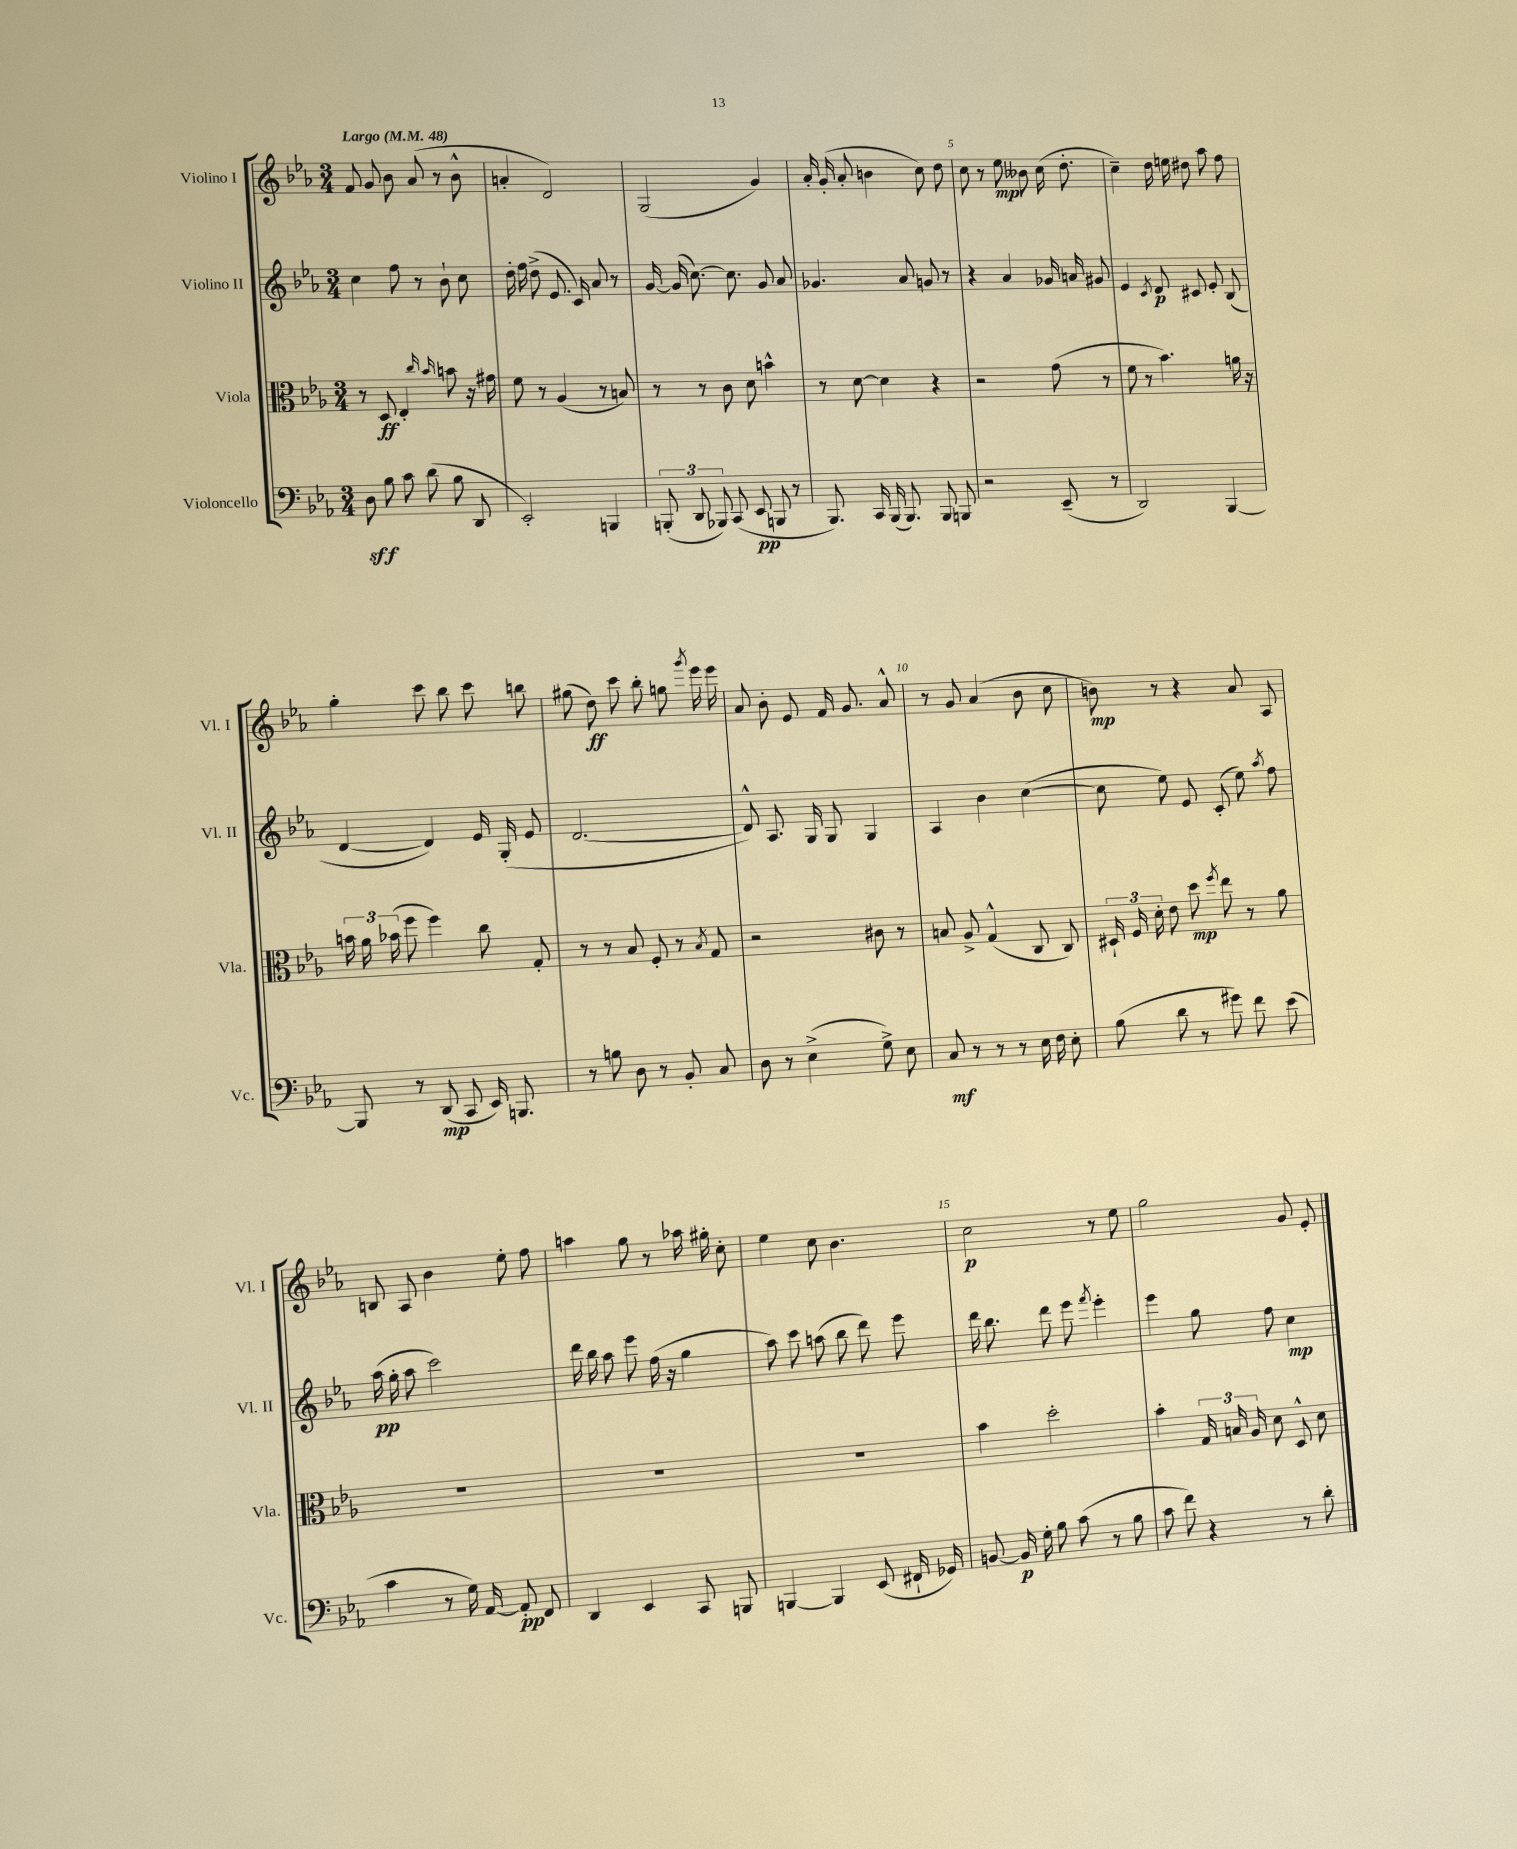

**kern	**kern	**kern	**kern
*staff4	*staff3	*staff2	*staff1
*clefF4	*clefC3	*clefG2	*clefG2
*k[b-e-a-]	*k[b-e-a-]	*k[b-e-a-]	*k[b-e-a-]
*M3/4	*M3/4	*M3/4	*M3/4
*MM48	*MM48	*MM48	*MM48
8D\	8r	4cc\	8f/
8B-\	8D/	.	8g/
8c\	4E-'/	8ff\	8b-\
(8d\	.	8r	(8a-/
.	16qqcc/	.	.
.	16qqb-/	.	.
8B-\	8b\	8b-`\	8r
8DD/	16r	8cc\	8b-^^\
.	16g#\	.	.
=	=	=	=
2EE-'/)	8f\	16dd'\	4a'/
.	.	16ff\	.
.	8r	(8dd^\	.
.	(4A-/	8.e-/	2d/)
.	.	16c/)	.
4BBB/	8r	8a-/	.
.	8B/)	8r	.
=	=	=	=
(12BBB'/	8r	[16g/	(2G/
.	.	(16g/]	.
12DD/	.	.	.
.	8r	[8.cc\)	.
12BBB-/)	.	.	.
(8CC/	8c\	.	.
.	.	8.cc\]	.
8EE-/	8d\	.	.
8BBB/	4b^^\	8g/	4g/)
8r	.	8a-/	.
=	=	=	=
8.BBB-/)	8r	4.g-/	16a-'/
.	.	.	(16g'/
.	[8d\	.	8a-'/
16CC/	.	.	.
(16BBB-/	4d\]	.	4b\
8.BBB-/)	.	.	.
.	.	8a-/	.
8BBB-/	4r	8g/	8cc\)
8BBB/	.	8r	8dd\
=	=	=	=
2r	2r	4r	8cc\
.	.	.	8r
.	.	4a-/	8ee-\
.	.	.	8b--\
(8EE-~/	(8g\	16g-/	(16cc\
.	.	16a/	8.dd'\
8r	8r	8g#/	.
=	=	=	=
2DD/)	8f\	4e-/	4cc~\)
.	8r	.	.
.	.	8qc/	.
.	4.b-\)	8d/	16dd\
.	.	.	16ee\
.	.	8c#/	8dd#\
[4BBB-/	.	8e-'/	8aa-\
.	16a\	(8B-/	8ff\
.	16r	.	.
=	=	=	=
8BBB-/]	24b\	[4d/	4gg'\
.	24a-\	.	.
.	(24b-\	.	.
8r	8ff\	.	.
(8DD/	4ff\)	4d/])	8ccc\
8CC/	.	.	8bb-\
16EE-/)	8cc\	16e-/	8ccc\
8.BBB/	.	(16G'/	.
.	8G'/	8e-/	8bb\
=	=	=	=
8r	8r	[2.d/	(8gg#\
8B\	8r	.	8dd\)
8D\	8B-/	.	8ccc\
8r	8F'/	.	8bb-'\
8BB-'/	8r	.	8gg\
.	8qB-/	.	8qggg/
8C/	8G/	.	16eee-\
.	.	.	16eee-\
=	=	=	=
8D\	2r	8d^^/])	8a-/
8r	.	8.A-/	8b-'\
(4E-^\	.	.	8e-/
.	.	16G/	.
.	.	8G/	16f/
.	.	.	8.g/
8G^\)	8c#\	4G/	.
8E-\	8r	.	8a-^^/
=	=	=	=
8C/	8B/	4A-/	8r
8r	8A-^/	.	8g/
8r	(4G^^/	4b-\	(4a-/
8r	.	.	.
16E-\	8C/	([4cc\	8b-\
16F\	.	.	.
8E-'\	8C/)	.	8cc\
=	=	=	=
(8B-\	24D#`/	8cc\]	8b\)
.	24F/	.	.
.	24d'\	.	.
8d\	8e-\	8ee-\)	8r
8r	8dd\	8e-/	4r
.	8qff/	.	.
8g#\)	8ee-\	(8c'/	.
8f\	8r	8ee-\)	8a-/
.	.	8qaa-/	.
(8e-\	8a-\	8ff\	8A-/
=	=	=	=
4c\	2.r	(16aa-\	8B/
.	.	16gg'\	.
.	.	8aa-\	8A-/
8r	.	2ccc\)	4b-\
16G\)	.	.	.
[16AA-/	.	.	.
8AA-'/]	.	.	8ee-'\
8FF/	.	.	8ff\
=	=	=	=
4DD/	2.r	16ddd\	4aa\
.	.	16bb-\	.
.	.	8aa-\	.
4EE-/	.	8eee-\	8gg\
.	.	(16ff\	8r
.	.	16r	.
8CC/	.	4gg\	16aa-\
.	.	.	16gg#'\
8BBB/	.	.	8cc'\
=	=	=	=
[4BBB/	2.r	8aa-\)	4ee-\
.	.	8ccc\	.
4BBB/]	.	(8aa\	8cc\
.	.	8bb-\	4.b-\
(8EE-/	.	8ddd\)	.
16FF#`/	.	8eee-\	.
16GG-/)	.	.	.
=	=	=	=
[8BB/	4b-\	16ddd\	2cc\
.	.	8.bb-\	.
16BB/]	.	.	.
16G'\	.	.	.
8B-\	2dd'\	8ddd\	.
(8c\	.	8eee-\	.
.	.	8qfff/	.
8r	.	4eee-'\	8r
8B-\	.	.	8ee-\
=	=	=	=
8c\	4b-'\	4eee-\	2gg\
8f\)	.	.	.
4r	24G/	8gg\	.
.	24B/	.	.
.	24A-/	.	.
.	8d\	8ff\	.
8r	8D^^/	4cc\	8g/
8d'\	8d\	.	8e-'/
==	==	==	==
*-	*-	*-	*-
